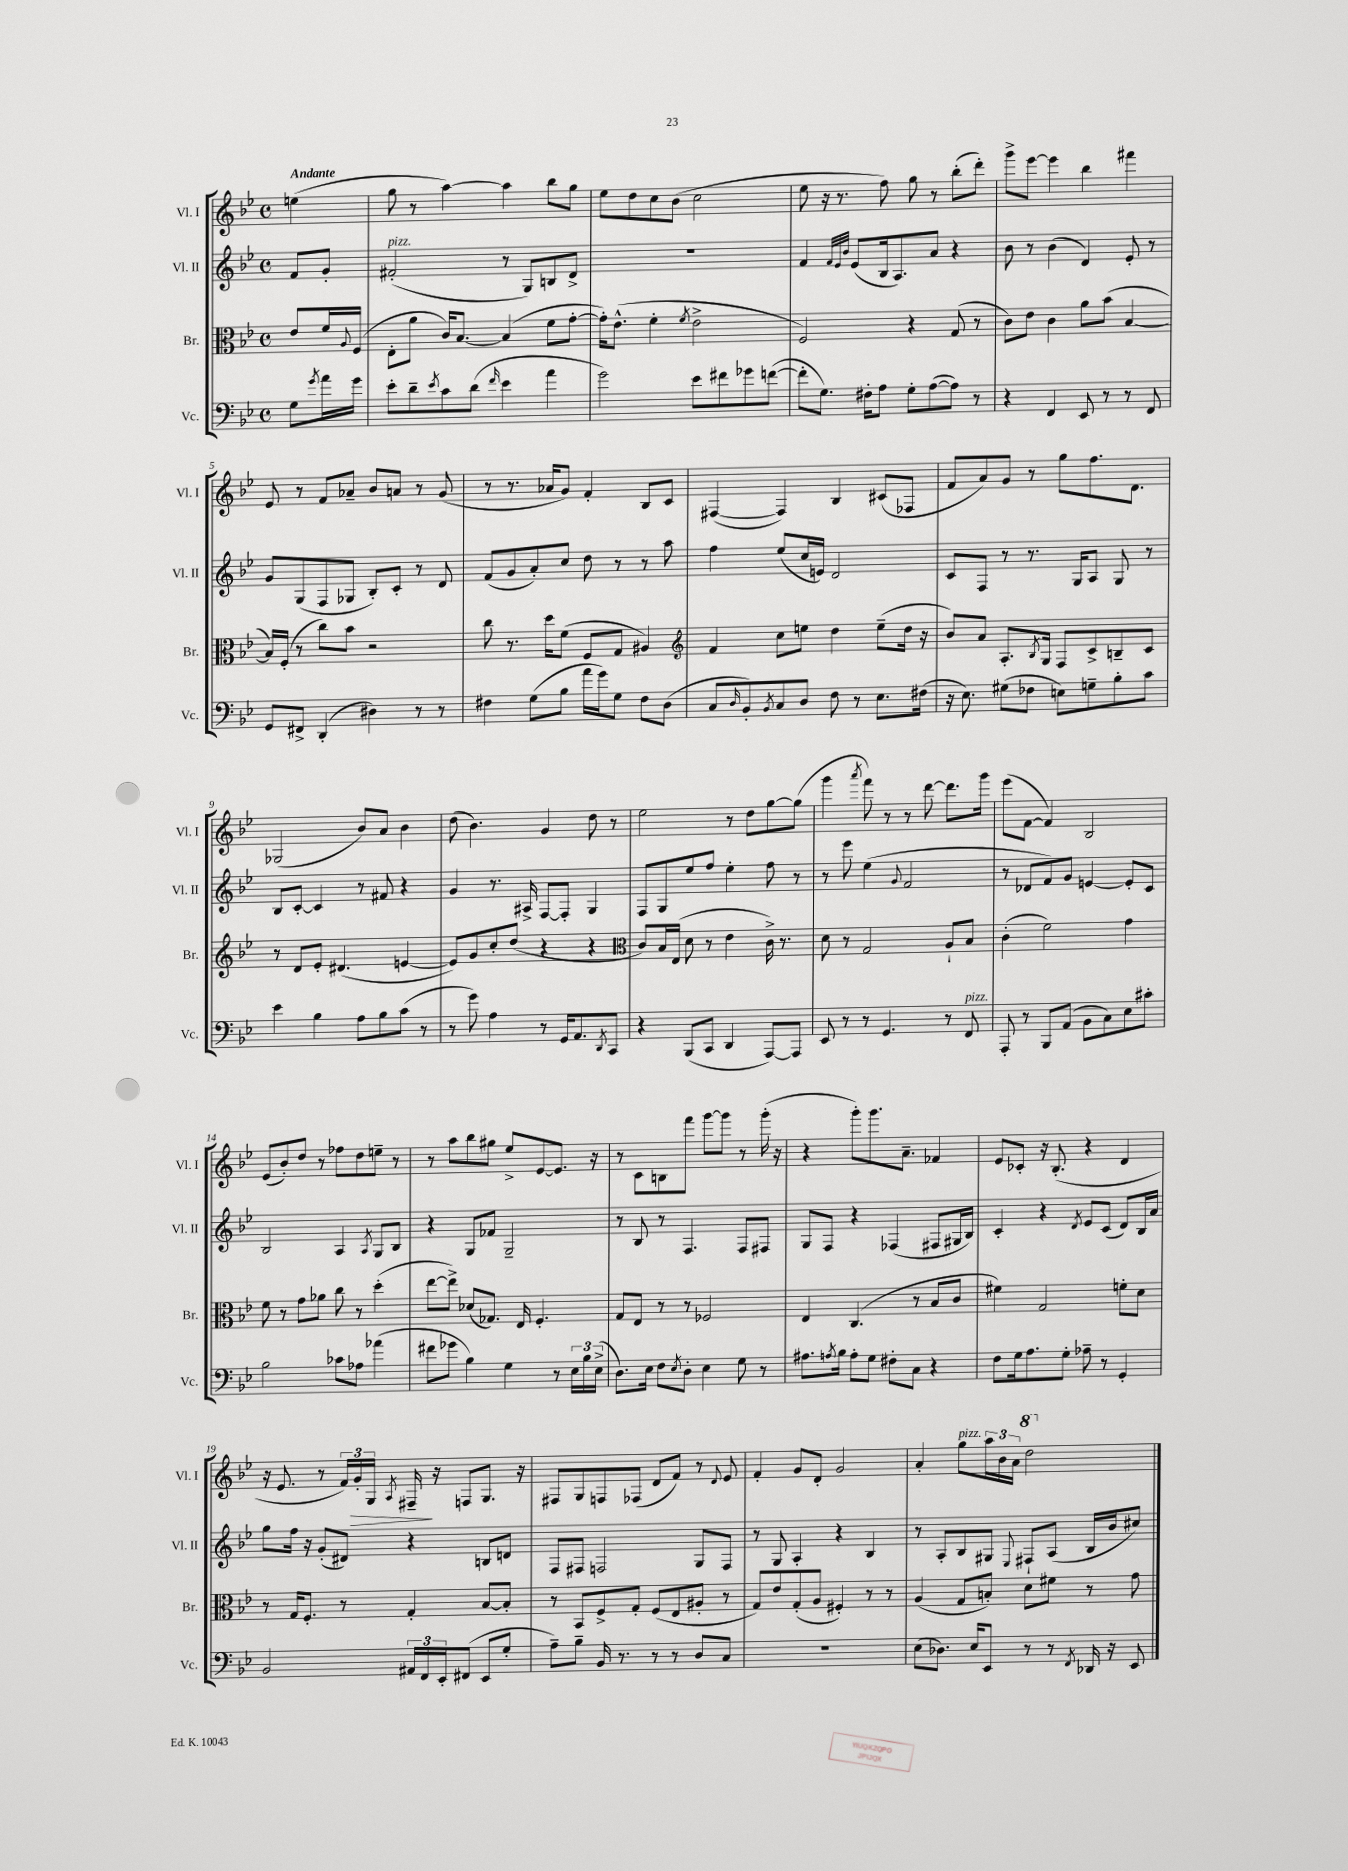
<<
\new StaffGroup <<
\new Staff = "s0" \with { instrumentName = "Vl. I" shortInstrumentName = "Vl. I" } {
    \clef treble \key bes \major \defaultTimeSignature \time 4/4 \partial 4 \tempo "Andante"
    e''4( |
    g''8 r8 a''4~) a''4 bes''8 g''8 |
    ees''8 d''8 c''8 bes'8( c''2 |
    ees''8 r16 r8. f''8) g''8 r8 bes''8-.( d'''8-.) |
    g'''8-> ees'''8~ ees'''4 bes''4 fis'''4 |
    ees'8 r8 f'8 aes'8-- bes'8 a'8 r8 g'8( |
    r8 r8. aes'16 g'8) f'4-. bes8 c'8 |
    fis4~( fis4) bes4 cis'8( fes8 |
    f'8 a'8) g'8 r8 g''8 f''8. d'8. |
    ges2( bes'8) a'8 bes'4 |
    d''8( bes'4.) g'4 d''8 r8 |
    ees''2 r8 d''8 g''8~ g''8( |
    g'''4 \acciaccatura { a'''8 } f'''8) r8 r8 d'''8~ d'''8. g'''16 |
    ees'''8( f'8~ f'4) bes2 |
    ees'8( bes'8-.) d''8 r8 fes''8 d''8 e''8-- r8 |
    r8 a''8 bes''8 gis''8 ees''8-> ees'8~ ees'8. r16 |
    r8 c'8 b8 f'''8 g'''8~ g'''8 r8 g'''16-.( r16 |
    r4 g'''8-.) g'''8. a'8.-- fes'4 |
    ees'8 ces'8-. r16 bes8.-.( r4 d'4 |
    r16 ees'8. r8 \tuplet 3/2 { f'16) g'16-.\> g16 } \acciaccatura { a8 } fis16--\! r16 f8 g8. r16 |
    fis8 g8 f8 fes8( d'8 f'8) r8 \appoggiatura { d'8 } ees'8 |
    f'4-. g'8 d'8-. g'2 |
    a'4-. g''8^\markup { \italic "pizz." } \tuplet 3/2 { a''16 bes'16 a'16 } \ottava #1 d'''2 \ottava #0 \bar "|." |
}
\new Staff = "s1" \with { instrumentName = "Vl. II" shortInstrumentName = "Vl. II" } {
    \clef treble \key bes \major \defaultTimeSignature \time 4/4 \partial 4
    f'8 g'8-. |
    fis'2-.^\markup { \italic "pizz." }( r8 g8) b8 d'8-> |
    R1 |
    f'4 \grace { f'32 ees'32 bes'32 } ees'8( bes16 a8.) a'8 r4 |
    bes'8 r8 bes'4( d'4) ees'8-. r8 |
    g'8 g8( f8 ges8 bes8-.) c'8-. r8 d'8 |
    f'8( g'8 a'8-.) c''8 d''8 r8 r8 a''8 |
    f''4 ees''8( c''16 e'16) d'2 |
    c'8 f8 r8 r8. g16 a8 g8 r8 |
    bes8 c'8~-. c'4 r8 fis'8 r4 |
    g'4 r8. ais16-> f8~ f8-. g4 |
    f8 g8 ees''8 f''8 ees''4-. f''8 r8 |
    r8 ees'''8 ees''4( \appoggiatura { g'8 } f'2 |
    r8 des'8 f'8) g'8 e'4~ e'8-. c'8 |
    bes2 a4 \acciaccatura { a8 } g8 bes8 |
    r4 g8 fes'8 g2-- |
    r8 bes8 r8 f4. f8 fis8 |
    g8 f8 r4 fes4( fis8 gis16 bes16) |
    c'4-. r4 \acciaccatura { d'8 } ees'8 c'8( d'8) bes16 a'16 |
    g''8 f''16 r16 g'8-.( dis'8) r4 b8 d'8 |
    f8 fis8 f2 g8 f8 |
    r8 g8 a4-. r4 bes4 |
    r8 a8-. bes8 gis8 \appoggiatura { ees8 } fis8-! a8( bes16 bes'16 cis''8) \bar "|." |
}
\new Staff = "s2" \with { instrumentName = "Br." shortInstrumentName = "Br." } {
    \clef alto \key bes \major \defaultTimeSignature \time 4/4 \partial 4
    ees'8 f'16 \appoggiatura { a8 } f16( |
    ees8-. a'8 c'16) bes8.~ bes4( f'8 g'8~-. |
    g'16-.) ees'8.-^( f'4-. \acciaccatura { f'8 } ees'2-> |
    f2) r4 g8( r8 |
    c'8) ees'8 c'4 a'8 bes'8( bes4~ |
    bes16) f16-.( r8 c''8) bes'8 r2 |
    c''8 r8. d''16 f'8( f8 g8 ais4) |
    \clef treble f'4 c''8 e''8 d''4 e''8--( d''16 r16 |
    bes'8) a'8 a8.-. \acciaccatura { bes8 } g16 f8 c'8-> b8-- c'8 |
    r8 d'8 ees'8-. dis'4.( e'4~ |
    e'8) g'8 c''8-. d''8( r4 r4 |
    \clef alto c'8) bes16 ees16( d'8 r8 ees'4 c'16->) r8. |
    d'8 r8 g2 a8-! bes8 |
    c'4-.( f'2) g'4 |
    f'8 r8 g'8 aes'8 c''8 r8 d''4-.( |
    ees''8~ ees''8->) des'8( ges8.) ees16 f4.-. |
    g8 ees8 r8 r8 fes2 |
    ees4 c4.( r8 bes8 c'8 |
    fis'4) g2 f'8-. d'8 |
    r8 g16 f8.-. r8 g4-. bes8~ bes8-. |
    r8 bes,8 f8-> g8-. f8( ees8 ais8-. r8 |
    g8) ees'8 g8-.( a8 fis4-.) r8 r8 |
    a4( g8 b8-.) d'8 fis'8 r8 g'8 \bar "|." |
}
\new Staff = "s3" \with { instrumentName = "Vc." shortInstrumentName = "Vc." } {
    \clef bass \key bes \major \defaultTimeSignature \time 4/4 \partial 4
    g8 \acciaccatura { g'8 } a'16 g'16 |
    ees'8-. d'8-- \acciaccatura { ees'8 } c'8 d'8( \grace { f'16 } ees'4 a'4 |
    g'2) ees'8 fis'8 ges'8 f'8~( |
    f'8-. g8.) fis16-. a8 g8-. a8~( a8) r8 |
    r4 f,4 ees,8 r8 r8 f,8 |
    g,8 fis,8-> d,4-.( dis4) r8 r8 |
    fis4 g8( bes8 a'16 g'16) g8 fis8 d8( |
    c8 \grace { d16 } bes,8-.) \acciaccatura { bes,8 } c8 d8 f8 r8 ees8. fis16( |
    r16 ees8.) gis8( fes8 e8) g8-- bes8-. c'8 |
    ees'4 bes4 a8 bes8 c'8( r8 |
    r8 g'8) a4 r8 g,16 a,8. \acciaccatura { d,8 } c,8 |
    r4 bes,,8( c,8 d,4 a,,8~) a,,8 |
    ees,8 r8 r8 g,4. r8 f,8^\markup { \italic "pizz." } |
    a,,8-. r8 bes,,8 a,8( bes,8 c8) ees8 cis'8-. |
    bes2 ces'8 aes8 aes'4( |
    fis'8 ges'8 bes4) g4 r8 \tuplet 3/2 { ees16 bes16 ees16->( } |
    d8.) ees16 f8 \acciaccatura { ees8 } d8-. ees4 g8 r8 |
    ais8. \acciaccatura { a8 } bes16 a8-. g8 fis8-. c8 r4 |
    f8 g16 a8. g8-. aes8-- r8 g,4-. |
    bes,2 \tuplet 3/2 { ais,16 f,16 ees,16-. } fis,8( ees,8 g8-. |
    a8--) bes8-- bes,16 r8. r8 r8 d8 c8 |
    R1 |
    ees8( des8.) ees16 ees,8 r8 r8 \acciaccatura { f,8 } des,16 r16 ees,8 \bar "|." |
}
>>
>>
